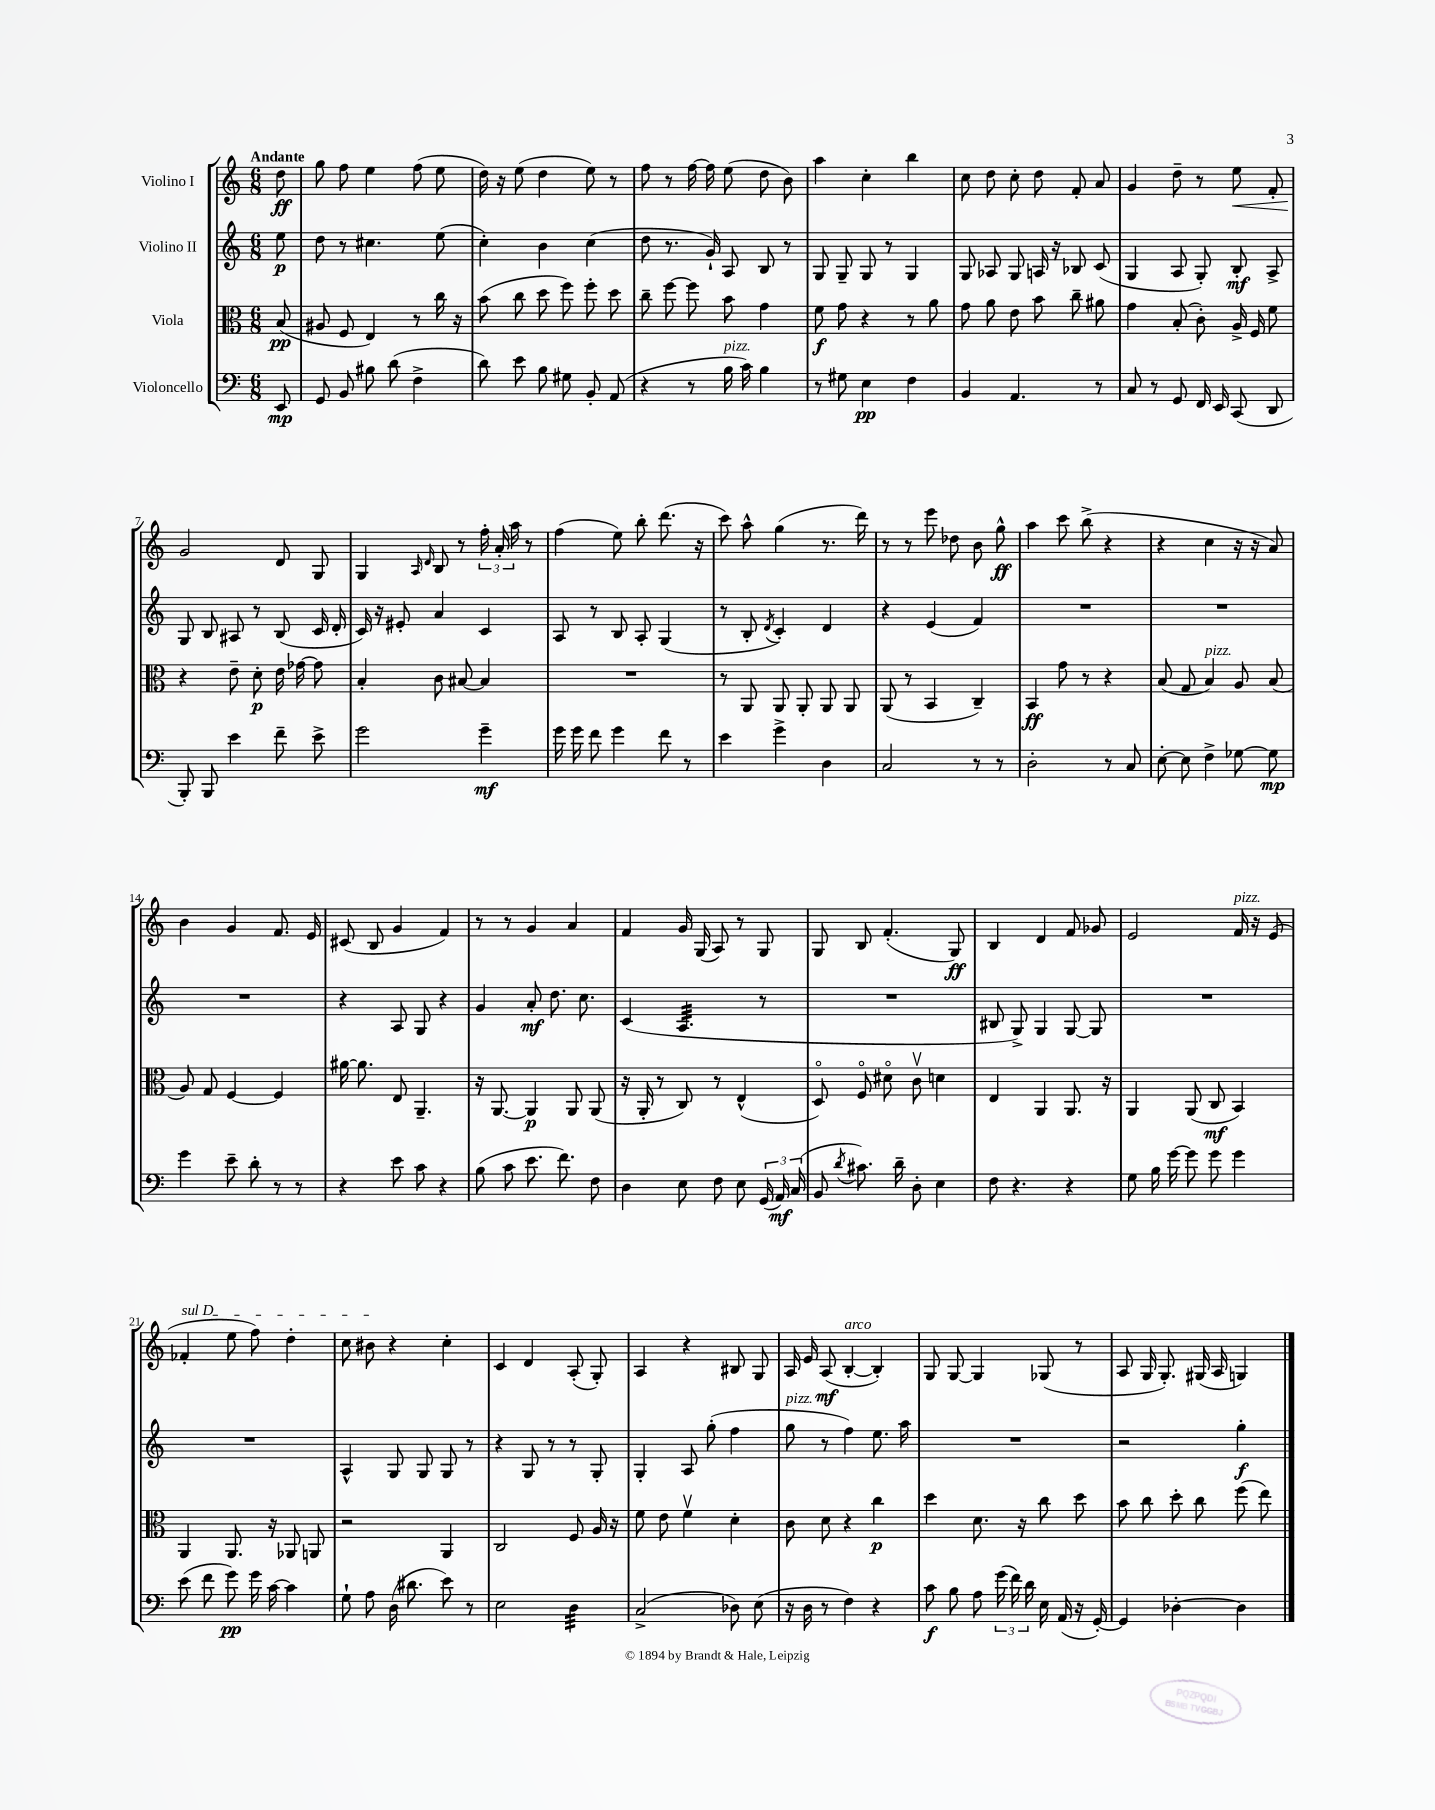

**kern	**kern	**kern	**kern
*staff4	*staff3	*staff2	*staff1
*clefF4	*clefC3	*clefG2	*clefG2
*k[]	*k[]	*k[]	*k[]
*M6/8	*M6/8	*M6/8	*M6/8
8EE	(8B	8ee	8dd
=	=	=	=
8GG	8A#	8dd	8gg
8BB	8F	8r	8ff
8B#	4E)	4.cc#	4ee
(8d	.	.	.
4F^	8r	.	(8ff
.	16cc	(8ee	8ee
.	16r	.	.
=	=	=	=
8d)	(8b	4cc')	16dd)
.	.	.	16r
8e	8cc	.	(8ee
8B	8dd	4b	4dd
8G#	8ff)	.	.
8BB'	8ff'	(4cc	8ee)
(8AA	8dd	.	8r
=	=	=	=
4r	8cc~	8dd	8ff
.	[8ff	8.r	8r
8r	8ff]	.	[16ff
.	.	16g`)	16ff]
16B	8b	8A	(8ee
16c)	.	.	.
4B	4g	8B	8dd
.	.	8r	8b)
=	=	=	=
8r	8f	8G	4aa
8G#	8g	8G~	.
4E	4r	8G	4cc'
.	.	8r	.
4F	8r	4G	4bb
.	8a	.	.
=	=	=	=
4BB	8g	8G	8cc
.	8a	8A-	8dd
4.AA	8e	8G	8cc'
.	8b	16A	8dd
.	.	16r	.
.	8cc~	8B-	8f'
8r	8a#	(8c	8a
=	=	=	=
8C	4g	4G	4g
8r	.	.	.
8GG	(8B'	8A	8dd~
16FF	8c')	8G')	8r
16EE	.	.	.
(8CC	16A^	8B'	8ee
.	16F	.	.
8DD	8f	8A^	8f'
=	=	=	=
8BBB')	4r	8G	2g
8BBB	.	8B	.
4e	8e~	8A#	.
.	8d'	8r	.
8f~	16e	(8B	8d
.	[16g-	.	.
8e^	8g-]	16c	8G
.	.	16d'	.
=	=	=	=
2g	4B'	16c)	4G
.	.	16r	.
.	.	8e#'	.
.	.	.	16qqA
.	.	.	16qqd
.	8c	4a	8B
.	[8B#	.	8r
4g~	4B#]	4c	24ff'
.	.	.	24a'
.	.	.	24aa
.	.	.	8r
=	=	=	=
16g	2.r	8A	(4ff
16g	.	.	.
8f	.	8r	.
4g	.	8B	8ee)
.	.	8A'	8bb'
8f	.	(4G	(8.ddd
8r	.	.	.
.	.	.	16r
=	=	=	=
4e	8r	8r	8ccc)
.	8AA	8B'	8aa^^
.	.	8qd	.
4g^	8AA	4c')	(4gg
.	8AA'	.	.
4D	8AA	4d	8.r
.	8AA	.	.
.	.	.	16ddd)
=	=	=	=
2C	(8AA	4r	8r
.	8r	.	8r
.	4BB	(4e	8eee
.	.	.	8dd-
8r	4C~)	4f)	8b
8r	.	.	8gg^^
=	=	=	=
2D'	4BB	2.r	4aa
.	8g	.	8ccc
.	8r	.	(8bb^
8r	4r	.	4r
8C	.	.	.
=	=	=	=
[8E'	(8B	2.r	4r
8E]	8G	.	.
4F^	4B)	.	4cc
[8G-	8A	.	16r
.	.	.	16r
8G-]	(8B	.	8a)
=	=	=	=
4g	8A)	2.r	4b
.	8G	.	.
8e~	[4F	.	4g
8d'	.	.	.
8r	4F]	.	8.f
8r	.	.	.
.	.	.	16e
=	=	=	=
4r	[16a#	4r	(8c#
.	8.a#]	.	.
.	.	.	8B
8e	8E	8A	4g
8c	4.AA~	8G	.
4r	.	4r	4f)
=	=	=	=
(8B	16r	4g	8r
.	[8.AA	.	.
8c	.	.	8r
8.e	4AA]	8a'	4g
.	.	8.dd	.
8.f)	.	.	.
.	8AA	.	4a
.	.	8.cc	.
8F	(8AA	.	.
=	=	=	=
4D	16r	(4c	4f
.	16AA'	.	.
.	8r	.	.
8E	8C)	4.A	16g
.	.	.	(16G
8F	8r	.	8A)
8E	(4E^^	.	8r
(24GG	.	8r	8G
24AA)	.	.	.
(24C	.	.	.
=	=	=	=
8BB	8Do)	2.r	8G
8qd	.	.	.
8.c#)	8Fo	.	8B
.	8d#o	.	(4.f'
16d~	.	.	.
8D'	8cv	.	.
4E	4d	.	.
.	.	.	8G)
=	=	=	=
8F	4E	8B#	4B
4.r	.	8G^)	.
.	4AA	4G	4d
4r	8.AA	[8G	8f
.	.	8G]	8g-
.	16r	.	.
=	=	=	=
8G	4AA	2.r	2e
16B	.	.	.
[16g	.	.	.
8g]	(8AA	.	.
8g	8C	.	.
4g	4BB)	.	16f
.	.	.	16r
.	.	.	(8e
=	=	=	=
(8e	4AA	2.r	4f-'
8f	.	.	.
8g)	8.AA	.	8ee
16g	.	.	8ff)
[16c	16r	.	.
4c]	8AA-	.	4dd'
.	8AA	.	.
=	=	=	=
8G`	2r	4A^^	8cc
8A	.	.	8b#
(16D	.	8G	4r
8.d#	.	.	.
.	.	8G	.
8e)	4AA	8G	4cc'
8r	.	8r	.
=	=	=	=
2E	2C	4r	4c
.	.	8G	4d
.	.	8r	.
4D	8F	8r	(8A'
.	16A	8G'	8G')
.	16r	.	.
=	=	=	=
(2C^	8f	4G'	4A
.	8e	.	.
.	4fv	8A	4r
.	.	(8gg'	.
8D-)	4d'	4ff	8B#
(8E	.	.	8G
=	=	=	=
16r	8c	8gg	16A
16D	.	.	16e
8r	8d	8r	(8A
4F)	4r	4ff)	[4B'
4r	4cc	8.ee	4B'])
.	.	16aa	.
=	=	=	=
8c	4dd	2.r	8G
8B	.	.	[8G
8A	8.d	.	4G]
(24g	.	.	.
24f)	.	.	.
.	16r	.	.
24d	.	.	.
16E	8cc	.	(8G-
(16AA	.	.	.
16r	8dd	.	8r
[16GG')	.	.	.
=	=	=	=
4GG]	8b	2r	8A
.	8cc	.	16G
.	.	.	8.G')
[4D-'	8dd'	.	.
.	8cc	.	(16G#
.	.	.	16A
4D-]	(8ff	4gg'	4G)
.	8ee)	.	.
==	==	==	==
*-	*-	*-	*-
